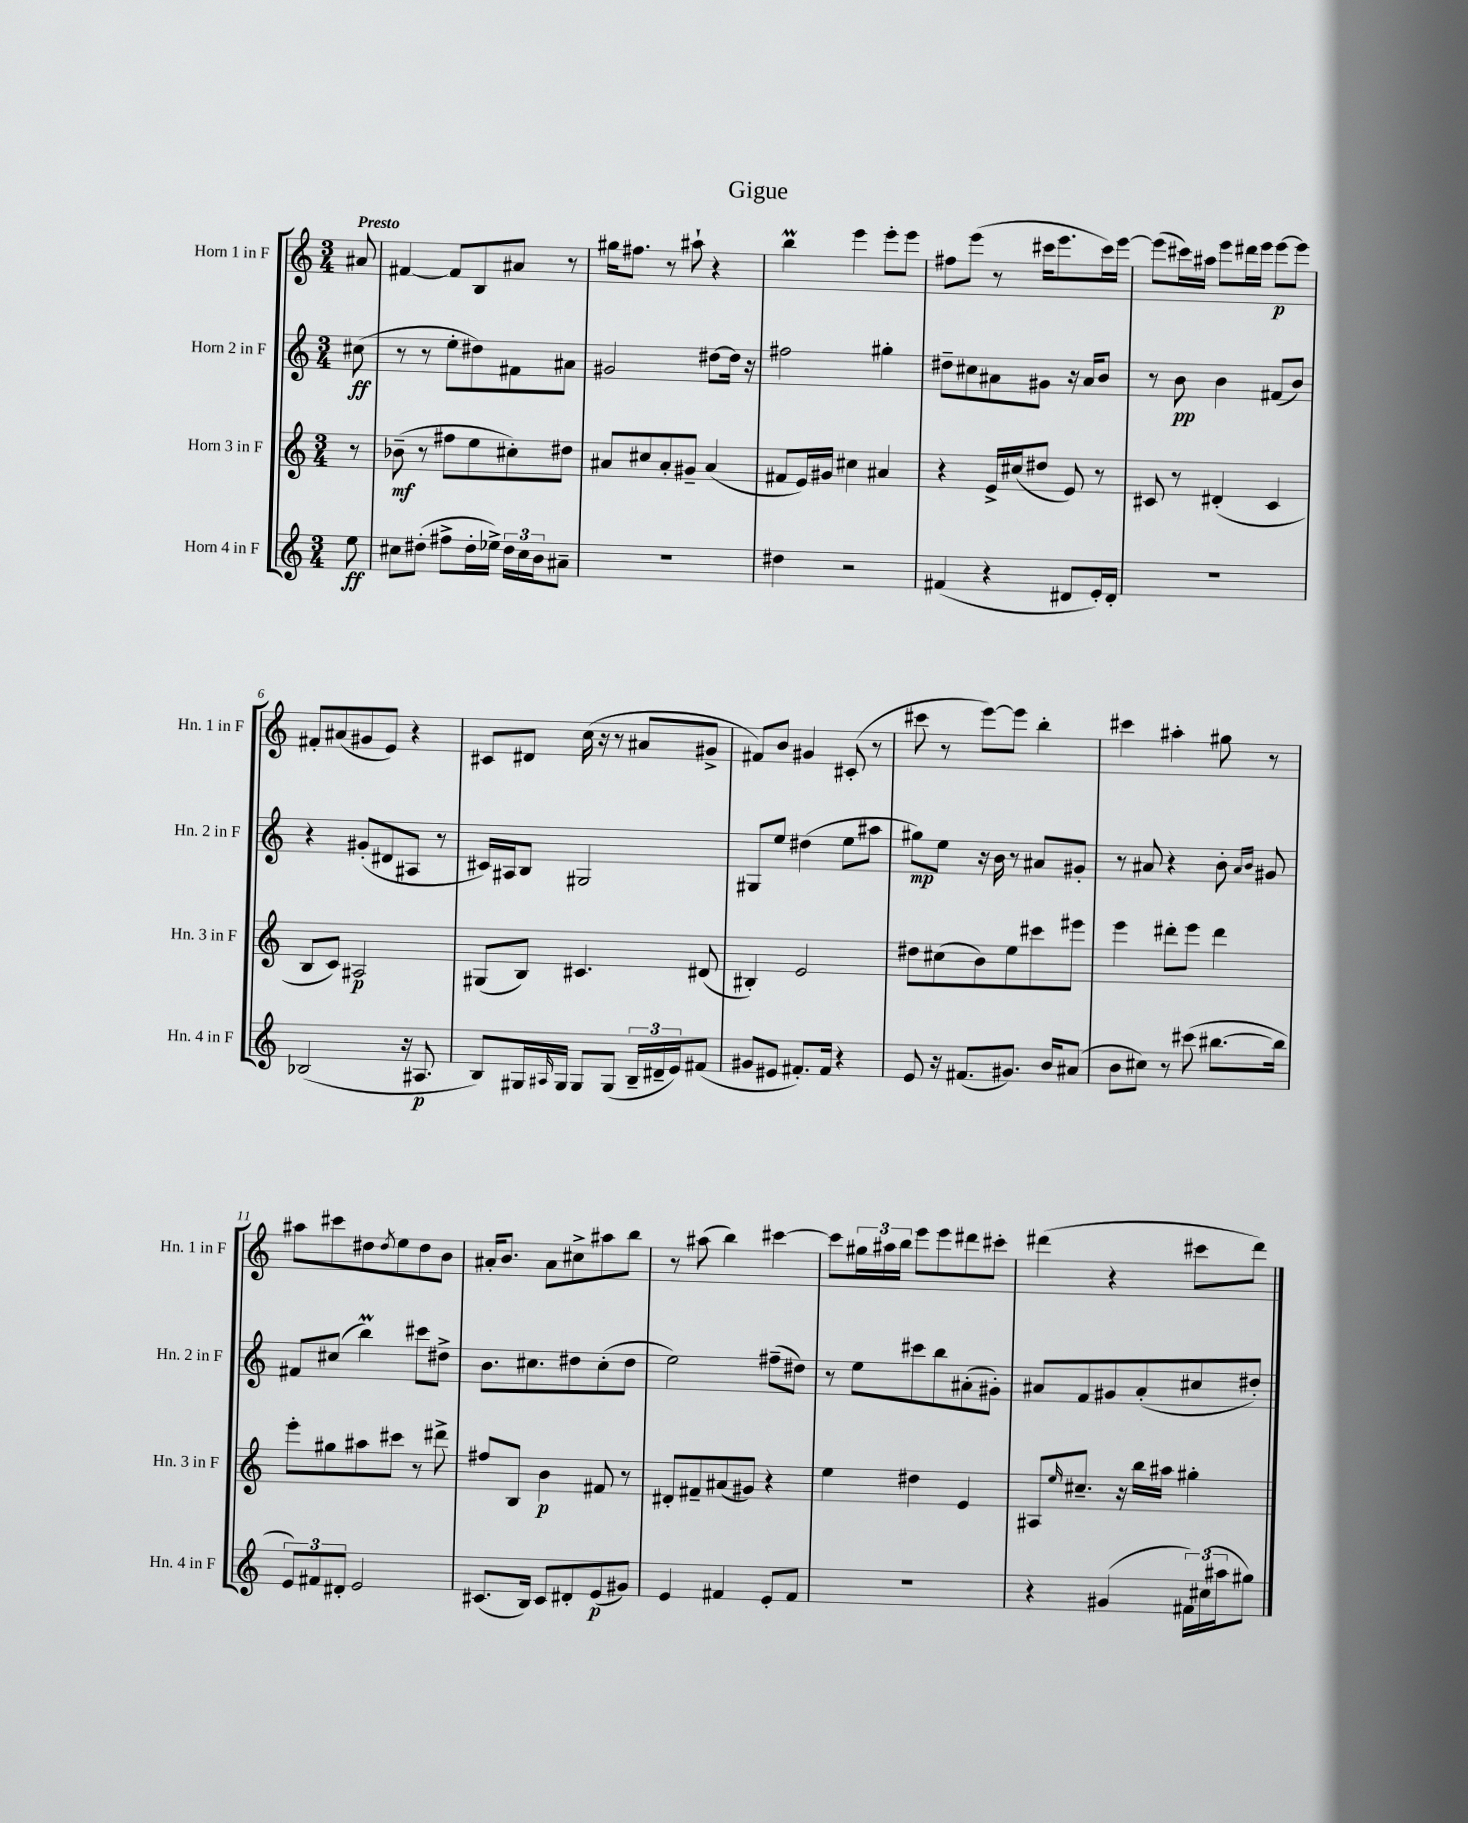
\header { title = "Gigue" }
<<
\new StaffGroup <<
\new Staff = "s0" \with { instrumentName = "Horn 1 in F" shortInstrumentName = "Hn. 1 in F" } {
    \clef treble \key c \major \numericTimeSignature \time 3/4 \partial 8 \tempo "Presto"
    ais'8 |
    fis'4~ fis'8 b8 ais'8 r8 |
    gis''16 fis''8. r8 ais''8-! r4 |
    b''4\prall e'''4 e'''8-. e'''8 |
    fis''8 e'''8( r8 cis'''16 e'''8. cis'''16) e'''16~ |
    e'''8( cis'''16) ais''16 e'''8 dis'''16 e'''16 e'''8~\p e'''8 |
    fis'8-. ais'8( gis'8 e'8) r4 |
    cis'8 dis'8 c''16( r16 r8 ais'8 gis'8-> |
    fis'8) b'8 gis'4 cis'8-.( r8 |
    cis'''8 r8 e'''8~) e'''8 b''4-. |
    cis'''4 ais''4-. gis''8 r8 |
    ais''8 cis'''8 dis''8 \acciaccatura { dis''8 } e''8 dis''8 b'8 |
    ais'16-. b'8. ais'8 cis''8-> ais''8 b''8 |
    r8 ais''8( b''4) cis'''4~ |
    cis'''8 \tuplet 3/2 { gis''16 ais''16 b''16 } e'''8 e'''8 dis'''8 cis'''8-. |
    dis'''4( r4 cis'''8 dis'''8) \bar "|." |
}
\new Staff = "s1" \with { instrumentName = "Horn 2 in F" shortInstrumentName = "Hn. 2 in F" } {
    \clef treble \key c \major \numericTimeSignature \time 3/4 \partial 8
    cis''8\ff( |
    r8 r8 e''8-. dis''8) fis'8 ais'8 |
    gis'2 dis''8~ dis''16 r16 |
    fis''2 gis''4-. |
    dis''8-- cis''8 ais'8 gis'8 r16 ais'16 b'8 |
    r8 b'8\pp b'4 fis'8( b'8) |
    r4 gis'8-.( dis'8 ais8 r8 |
    cis'16) ais16 b8 gis2 |
    gis8 e''8 dis''4( e''8 ais''8 |
    gis''8\mp) e''8 r16 b'16 r8 ais'8 gis'8-. |
    r8 ais'8 r4 b'8-. \grace { ais'16 b'16 } gis'8 |
    fis'8 cis''8( b''4\prall) cis'''8 dis''8-> |
    b'8. cis''8. dis''8 cis''8-.( dis''8 |
    e''2) fis''8--( dis''8) |
    r8 e''8 cis'''8 b''8 ais'8-.( gis'8-.) |
    ais'8 f'8 gis'8 ais'8-.( cis''8 dis''8-.) \bar "|." |
}
\new Staff = "s2" \with { instrumentName = "Horn 3 in F" shortInstrumentName = "Hn. 3 in F" } {
    \clef treble \key c \major \numericTimeSignature \time 3/4 \partial 8
    r8 |
    bes'8--\mf( r8 fis''8 e''8 cis''8-.) dis''8 |
    ais'8 cis''8 ais'8-. gis'8-- ais'4( |
    fis'8 e'16) gis'16 cis''4 ais'4 |
    r4 e'16-> cis''16( dis''8 e'8) r8 |
    cis'8 r8 dis'4-.( cis'4 |
    b8 c'8) ais2\p |
    gis8( b8) cis'4. dis'8( |
    bis4-.) e'2 |
    dis''8 cis''8( b'8) e''8 cis'''8 eis'''8 |
    e'''4 dis'''8-. e'''8 dis'''4 |
    e'''8-. gis''8 ais''8 cis'''8 r8 dis'''8-> |
    fis''8 b8 b'4\p fis'8 r8 |
    dis'8-. fis'8-- ais'8( gis'8) r4 |
    e''4 dis''4 e'4 |
    ais8 \grace { e''16 } cis''8.-- r16 b''16 ais''16 gis''4-. \bar "|." |
}
\new Staff = "s3" \with { instrumentName = "Horn 4 in F" shortInstrumentName = "Hn. 4 in F" } {
    \clef treble \key c \major \numericTimeSignature \time 3/4 \partial 8
    e''8\ff |
    cis''8 dis''8-.( fis''8-> dis''16-. ees''16->) \tuplet 3/2 { dis''16 cis''16 b'16 } ais'8-- |
    R2. |
    dis''4 r2 |
    fis'4( r4 dis'8 e'16-.) dis'16-. |
    R2. |
    bes2( r16 ais8.\p |
    b8) gis16 \grace { ais16 } gis16 gis8 gis8( \tuplet 3/2 { b16-- dis'16-- e'16) } fis'8( |
    gis'8 eis'8 fis'8.-.) fis'16 r4 |
    e'8 r16 fis'8.( gis'8.) b'16 ais'8( |
    b'8 cis''8) r8 cis'''8( bis''8.~ bis''16 |
    \tuplet 3/2 { e'8) fis'8 dis'8-. } e'2 |
    cis'8.( b16) cis'8 dis'8-. e'8\p( gis'8) |
    e'4 fis'4 e'8-. fis'8 |
    R2. |
    r4 gis'4( \tuplet 3/2 { fis'16) cis''16( ais''16 } gis''8) \bar "|." |
}
>>
>>
